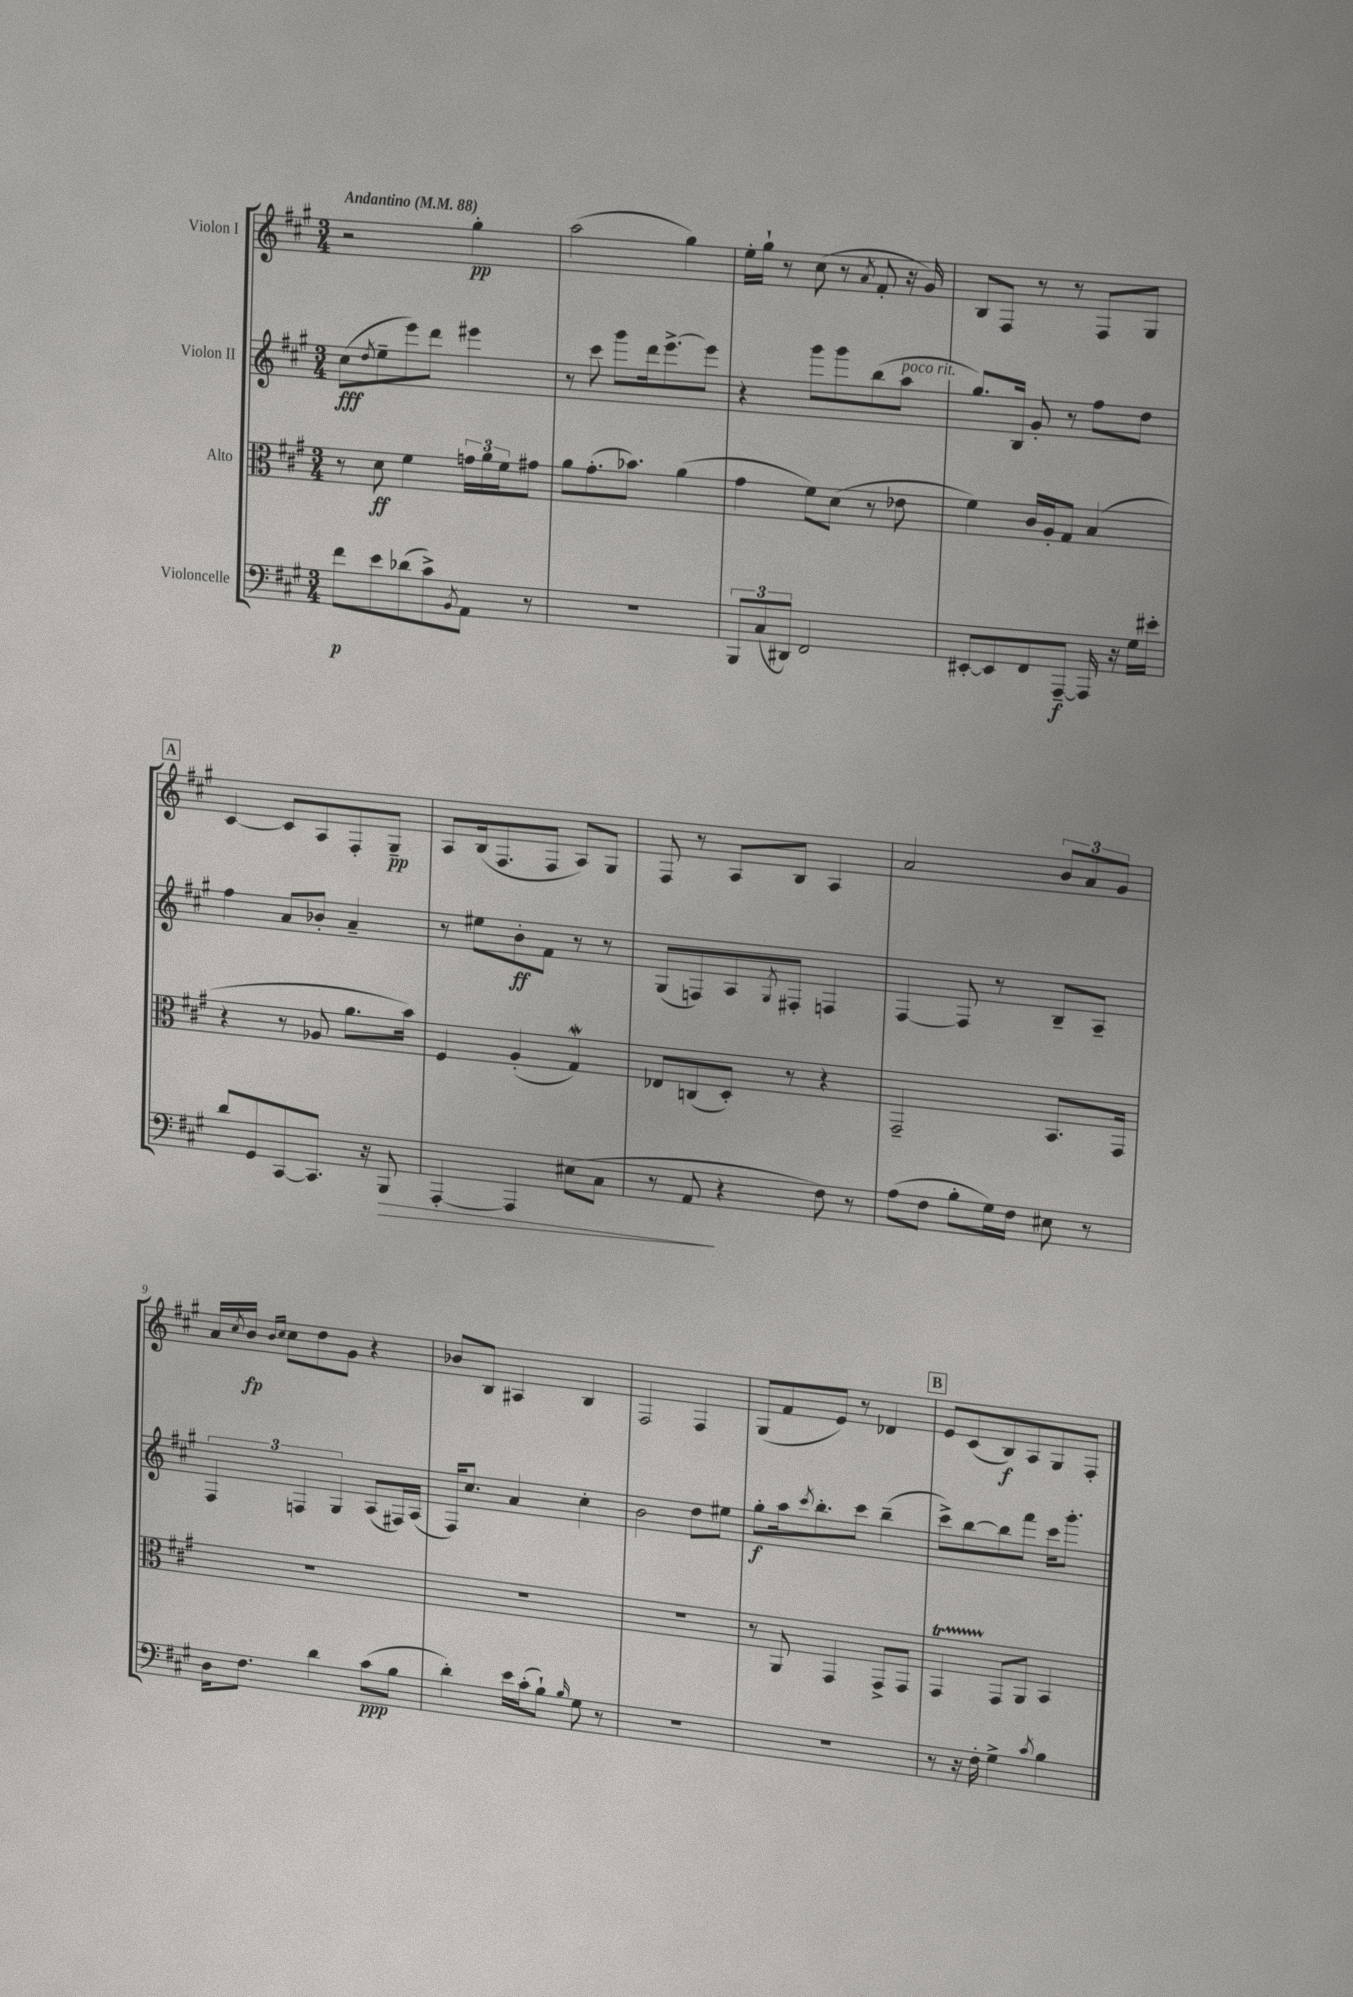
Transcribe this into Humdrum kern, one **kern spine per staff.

**kern	**dynam	**kern	**dynam	**kern	**dynam	**kern	**dynam
*part4	*part4	*part3	*part3	*part2	*part2	*part1	*part1
*staff4	*staff4	*staff3	*staff3	*staff2	*staff2	*staff1	*staff1
*I"Violoncelle	*	*I"Alto	*	*I"Violon II	*	*I"Violon I	*
*clefF4	*	*clefC3	*	*clefG2	*	*clefG2	*
*k[f#c#g#]	*	*k[f#c#g#]	*	*k[f#c#g#]	*	*k[f#c#g#]	*
*M3/4	*	*M3/4	*	*M3/4	*	*M3/4	*
*MM88	*	*MM88	*	*MM88	*	*MM88	*
=1	=1	=1	=1	=1	=1	=1	=1
!	!	!	!	!	!	!LO:TX:a:B:t=Andantino	!
8f#\L	p	8r	.	(8cc#\L	fff	2r	.
.	.	.	.	8qdd/	.	.	.
8e\	.	8d\	ff	8ee~\	.	.	.
(8d-X\	.	4f#\	.	8eee\)	.	.	.
8c#^\)	.	.	.	8ddd\J	.	.	.
8qBB/	.	.	.	.	.	.	.
8AA\J	.	24gn\LL	.	4eee#X\	.	4gg#'\	pp
.	.	24a\	.	.	.	.	.
.	.	24f#\J	.	.	.	.	.
8r	.	8g#X\J	.	.	.	.	.
=2	=2	=2	=2	=2	=2	=2	=2
2.r	.	8a\L	.	8r	.	(2aa\	.
.	.	(8.g#'\	.	8ccc#\	.	.	.
.	.	.	.	8ggg#\L	.	.	.
.	.	8.b-X\J)	.	.	.	.	.
.	.	.	.	16ddd\k	.	.	.
.	.	.	.	[8.eee^\	.	.	.
.	.	(4a\	.	.	.	4gg#\)	.
.	.	.	.	8eee\J]	.	.	.
=3	=3	=3	=3	=3	=3	=3	=3
12BBB/L	.	4g#\	.	4r	.	16ee'\LL	.
.	.	.	.	.	.	16gg#`\JJ	.
(12C#/	.	.	.	.	.	.	.
.	.	.	.	.	.	8r	.
12DD#X/J)	.	.	.	.	.	.	.
2FF#/	.	8f#\L)	.	8ggg#\L	.	(8cc#\	.
.	.	(8d\J	.	8ggg#\	.	8r	.
.	.	.	.	.	.	8qa/	.
.	.	8r	.	(8bb\	.	8f#'/	.
!	!	!	!	!LO:TX:a:i:t=poco rit.	!	!	!
.	.	8e-X\	.	8aa\J	.	16r	.
.	.	.	.	.	.	16g#/)	.
=4	=4	=4	=4	=4	=4	=4	=4
[8EE#X'/L	.	4f#\)	.	8.gg#/L)	.	8B/L	.
8EE#/]	.	.	.	.	.	8F#/J	.
.	.	.	.	16B/Jk	.	.	.
8FF#/	.	16c#/LL	.	8g#'/	.	8r	.
.	.	16A'/J	.	.	.	.	.
[8AAA~/J	f	8G#/J	.	8r	.	8r	.
16AAA/]	.	(4B/	.	8ff#\L	.	8F#/L	.
16r	.	.	.	.	.	.	.
16G#\LL	.	.	.	8dd\J	.	8G#/J	.
16e#X'\JJ	.	.	.	.	.	.	.
!!LO:LB:g=z
!!LO:REH:place=s1:t=A
=5	=5	=5	=5	=5	=5	=5	=5
8d/L	.	4r	.	4ff#\	.	[4c#/	.
8GG#/	.	.	.	.	.	.	.
[8CC#/	.	8r	.	8a/L	.	8c#/L]	.
8.CC#/J]	.	8A-X/	.	8b-X'/J	.	8A/	.
.	.	8.a\L	.	4a~/	.	8F#'/	.
16r	.	.	.	.	.	.	.
!	!LO:HP:b	!	!	!	!	!	!
8BBB/	>	.	.	.	.	8G#~/J	pp
.	.	16b\Jk)	.	.	.	.	.
=6	=6	=6	=6	=6	=6	=6	=6
[4AAA'/	.	4F#/	.	8r	.	8A/L	.
.	.	.	.	8ee#X\L	.	(16B/k	.
.	.	.	.	.	.	8.F#/	.
4AAA/]	.	(4A'/	.	8b'\	ff	.	.
.	.	.	.	8f#\J	.	8F#/J	.
(8E#X\L	.	4G#W/)	.	8r	.	8A/L)	.
8C#\J	.	.	.	8r	.	8G#/J	.
=7	=7	=7	=7	=7	=7	=7	=7
8r	.	8E-X/L	.	(8G#/L	.	8F#/	.
8AA/	.	(8Cn/	.	8Fn/)	.	8r	.
4r	]	8D'/J)	.	8A/	.	8A/L	.
.	.	.	.	8qG#/	.	.	.
.	.	8r	.	8F#X'/J	.	8B/J	.
8F#\)	.	4r	.	4Fn/	.	4A/	.
8r	.	.	.	.	.	.	.
=8	=8	=8	=8	=8	=8	=8	=8
(8A\L	.	2GG#~/	.	[4F#/	.	2a/	.
8F#\J	.	.	.	.	.	.	.
8B'\L	.	.	.	8F#/]	.	.	.
16G#\L)	.	.	.	8r	.	.	.
16F#\JJ	.	.	.	.	.	.	.
8E#X\	.	8.BB/L	.	8B~/L	.	12b/L	.
.	.	.	.	.	.	12a/	.
8r	.	.	.	8A~/J	.	.	.
.	.	.	.	.	.	12g#/J	.
.	.	16GG#/Jk	.	.	.	.	.
!!LO:LB:g=z
=9	=9	=9	=9	=9	=9	=9	=9
16D\KL	.	2.r	.	6F#/	.	16a/LL	.
.	.	.	.	.	.	8qcc#/	.
8.F#\J	.	.	.	.	.	16b/JJ	fp
.	.	.	.	.	.	16qqb/LL	.
.	.	.	.	.	.	16qqcc#/JJ	.
.	.	.	.	.	.	8cc#\L	.
.	.	.	.	6Fn/	.	.	.
4d\	.	.	.	.	.	8dd\	.
.	.	.	.	6G#/	.	.	.
.	.	.	.	.	.	8g#\J	.
(8c#\L	ppp	.	.	(8A/L	.	4r	.
8B\J	.	.	.	16F#X/L)	.	.	.
.	.	.	.	(16A/JJ	.	.	.
=10	=10	=10	=10	=10	=10	=10	=10
4d'\)	.	2.r	.	16F#/KL)	.	8b-X/L	.
.	.	.	.	8.cc#/J	.	.	.
.	.	.	.	.	.	8B/J	.
16e\LL	.	.	.	4a/	.	4A#X/	.
(16c#'\J	.	.	.	.	.	.	.
8B`\J)	.	.	.	.	.	.	.
16qqB/	.	.	.	.	.	.	.
8G#\	.	.	.	4cc#'\	.	4B/	.
8r	.	.	.	.	.	.	.
=11	=11	=11	=11	=11	=11	=11	=11
2.r	.	2.r	.	2b\	.	2F#/	.
.	.	.	.	8dd\L	.	4F#/	.
.	.	.	.	8ee#X\J	.	.	.
=12	=12	=12	=12	=12	=12	=12	=12
2.r	.	8r	.	8gg#'\L	f	(8G#/L	.
.	.	8AA/	.	16aa\k	.	8f#/	.
.	.	.	.	8qccc#/	.	.	.
.	.	.	.	8.bb'\	.	.	.
.	.	4GG#/	.	.	.	8e/J)	.
.	.	.	.	8ccc#\J	.	8r	.
.	.	8GG#^/L	.	(4bb~\	.	4d-X/	.
.	.	8GG#/J	.	.	.	.	.
!!LO:REH:place=s1:t=B
=13	=13	=13	=13	=13	=13	=13	=13
8r	.	4GG#t/	.	8ccc#^\L)	.	8e/L	.
16r	.	.	.	[8bb\	.	(8c#/	.
16F#'\	.	.	.	.	.	.	.
4G#^\	.	8GG#/L	.	8bb\]	.	8B/)	f
.	.	8AA/J	.	8fff#\J	.	8A/	.
8qc#/	.	.	.	.	.	.	.
4B\	.	4BB/	.	16ccc#\KL	.	8G#/	.
.	.	.	.	8.ggg#'\J	.	.	.
.	.	.	.	.	.	8F#'/J	.
==	==	==	==	==	==	==	==
*-	*-	*-	*-	*-	*-	*-	*-
